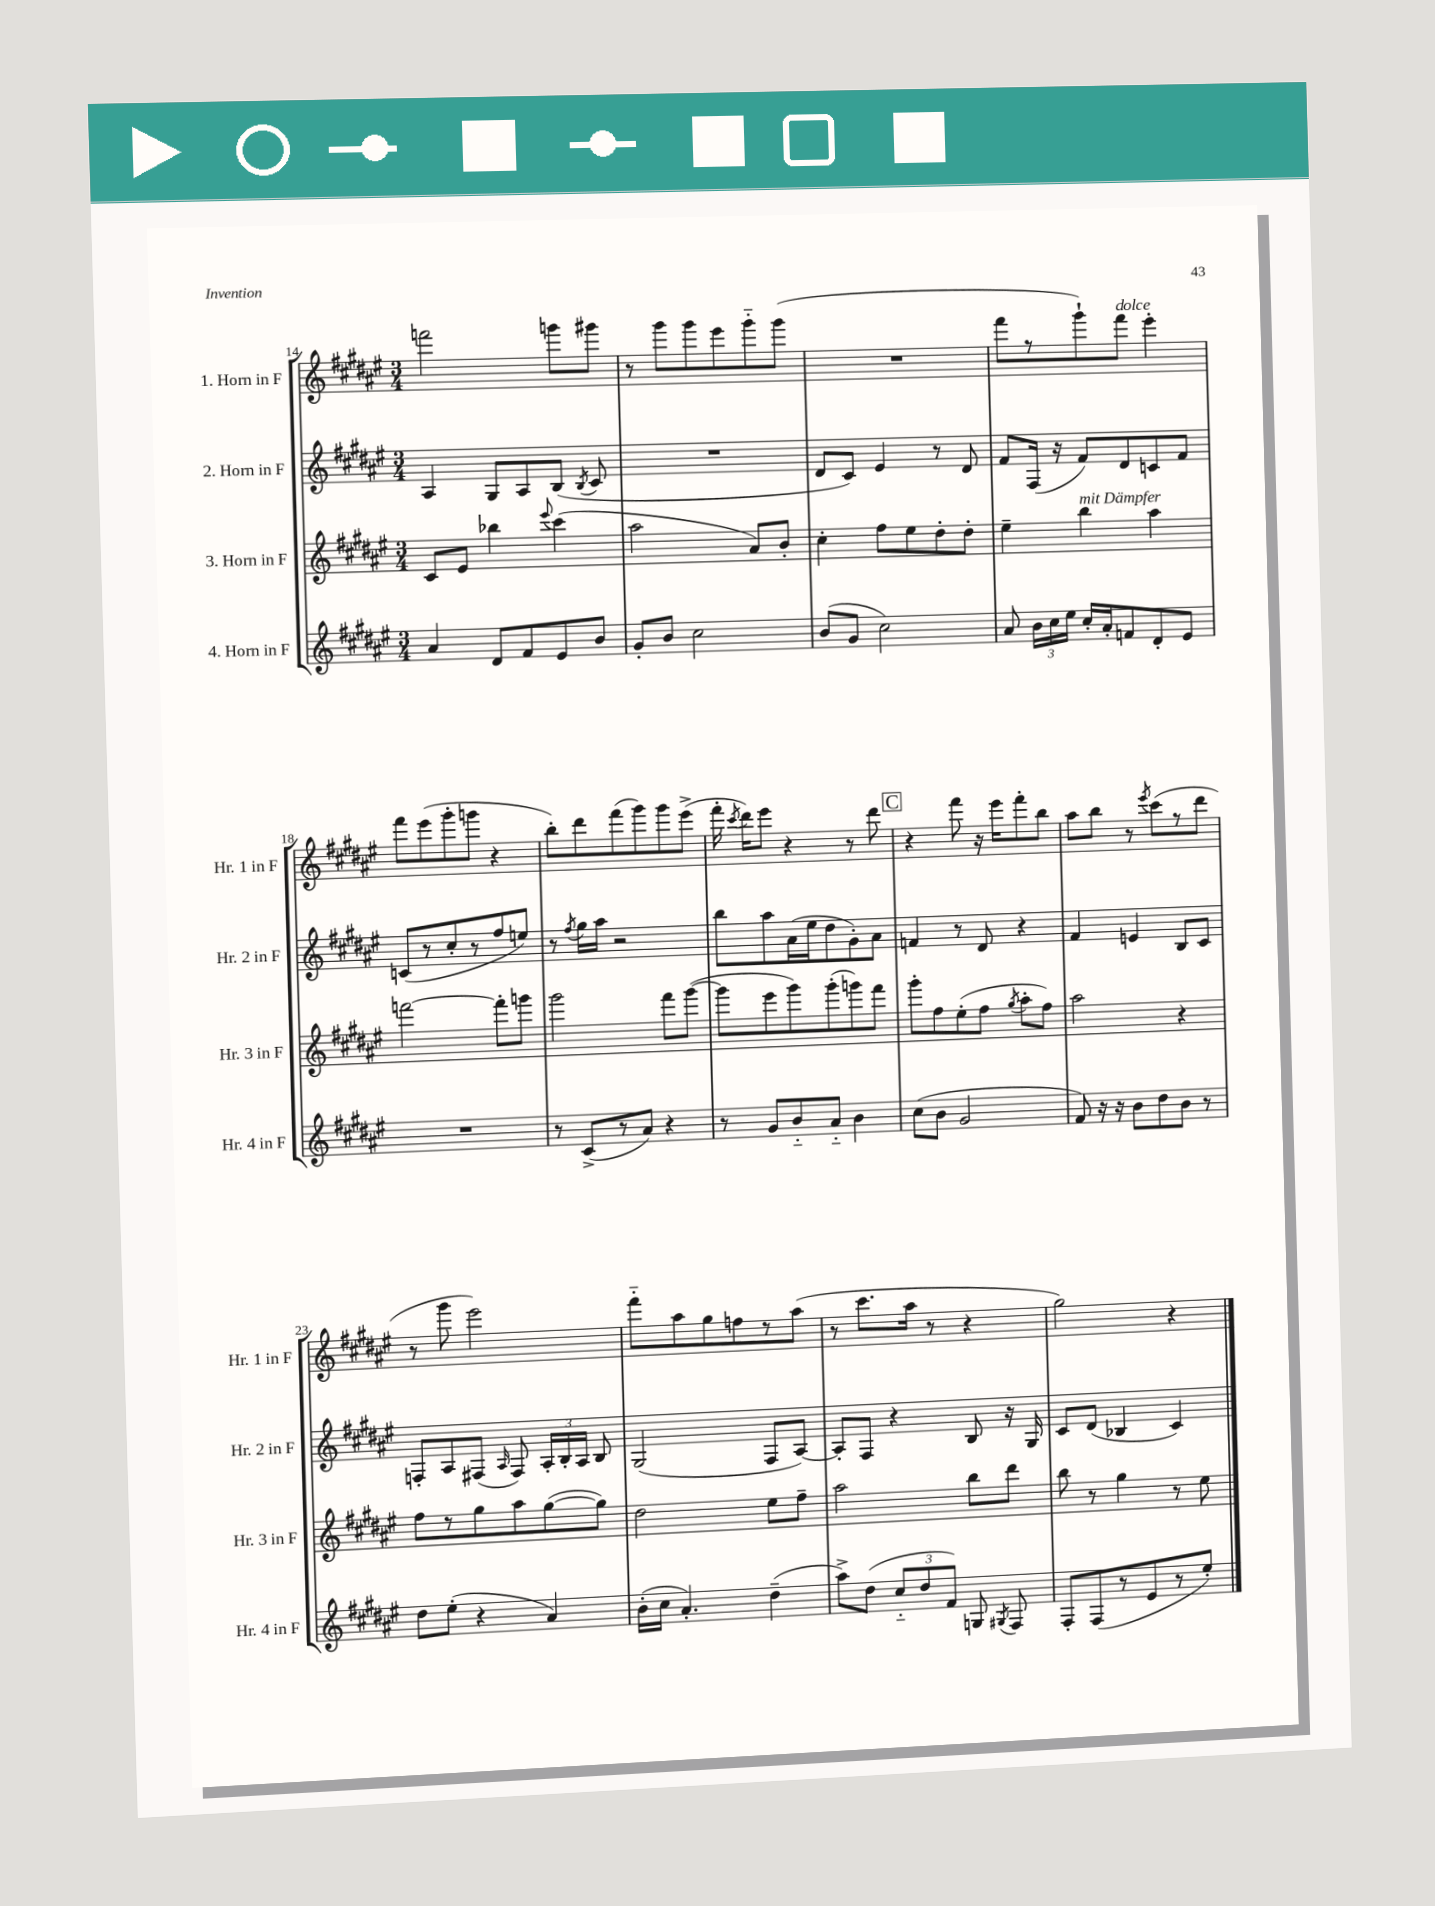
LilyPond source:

<<
\new StaffGroup <<
\new Staff = "s0" \with { instrumentName = "1. Horn in F" shortInstrumentName = "Hr. 1 in F" } {
    \clef treble \key fis \major \numericTimeSignature \time 3/4
    \autoBeamOff f'''2 g'''8[ gis'''8] |
    r8 gis'''8[ gis'''8 eis'''8 gis'''8-_ gis'''8]( |
    R2. |
    fis'''8[ r8 gis'''8-!) fis'''8]^\markup { \italic "dolce" } eis'''4-. |
    fis'''8[ eis'''8( gis'''8-. g'''8] r4 |
    b''8[-.) dis'''8 fis'''8( gis'''8) gis'''8 eis'''8]->( |
    fis'''16-. \acciaccatura { cis'''8 } dis'''16[) eis'''8] r4 r8 dis'''8 |
    \mark \markup { \box "C" } r4 fis'''8 r16 eis'''16[ fis'''8-. b''8] |
    ais''8[ b''8] r8 \acciaccatura { eis'''8 } cis'''8[( r8 dis'''8] |
    r8 gis'''8 eis'''2) |
    fis'''8[-_ ais''8 gis''8 f''8 r8 ais''8]( |
    r8 cis'''8.[ ais''16] r8 r4 |
    gis''2) r4 \bar "|." |
}
\new Staff = "s1" \with { instrumentName = "2. Horn in F" shortInstrumentName = "Hr. 2 in F" } {
    \clef treble \key fis \major \numericTimeSignature \time 3/4
    \autoBeamOff ais4 gis8[ ais8 b8]( \acciaccatura { b8 } cis'8 |
    R2. |
    dis'8[ cis'8]) eis'4 r8 dis'8 |
    fis'8[ fis16]( r16 fis'8[) dis'8 c'8 fis'8] |
    c'8[( r8 cis''8-. r8 fis''8 e''8]) |
    r8 \acciaccatura { fis''8 } gis''16[ ais''16] r2 |
    b''8[ ais''8 ais'16( eis''16 dis''8 gis'8-.) ais'8] |
    \mark \markup { \box "C" } f'4 r8 dis'8 r4 |
    fis'4 e'4 b8[ cis'8] |
    f8[-. ais8 fis8]( \grace { ais16 } fis8) \tuplet 3/2 { ais16[-. b16-. ais16] } b8 |
    gis2( fis8[ ais8]~) |
    ais8[-. fis8] r4 b8 r16 gis16 |
    cis'8[ dis'8]( bes4 cis'4) \bar "|." |
}
\new Staff = "s2" \with { instrumentName = "3. Horn in F" shortInstrumentName = "Hr. 3 in F" } {
    \clef treble \key fis \major \numericTimeSignature \time 3/4
    \autoBeamOff cis'8[ eis'8] bes''4 \appoggiatura { eis'''8 } cis'''4( |
    ais''2 ais'8[) b'8]-. |
    cis''4-. fis''8[ eis''8 dis''8-. dis''8]-. |
    eis''4-- b''4^\markup { \italic "mit Dämpfer" } ais''4 |
    f'''2~ f'''8[-. g'''8] |
    gis'''2 fis'''8[ gis'''8]~( |
    gis'''8[ eis'''8 gis'''8) gis'''8-.( g'''8) fis'''8] |
    \mark \markup { \box "C" } gis'''8[-. fis''8 eis''8-.( fis''8] \acciaccatura { gis''8 } ais''8[-. fis''8]) |
    ais''2 r4 |
    fis''8[ r8 gis''8 ais''8 gis''8~( gis''8]) |
    dis''2 eis''8[ fis''8]-- |
    ais''2 b''8[ dis'''8] |
    b''8 r8 gis''4 r8 eis''8 \bar "|." |
}
\new Staff = "s3" \with { instrumentName = "4. Horn in F" shortInstrumentName = "Hr. 4 in F" } {
    \clef treble \key fis \major \numericTimeSignature \time 3/4
    \autoBeamOff ais'4 dis'8[ fis'8 eis'8 b'8] |
    gis'8[-. b'8] cis''2 |
    b'8[( gis'8] cis''2) |
    ais'8 \tuplet 3/2 { b'16[ cis''16 eis''16] } cis''16[-. ais'16-. f'8 dis'8-. eis'8] |
    R2. |
    r8 cis'8[->( r8 ais'8]) r4 |
    r8 gis'8[ b'8-_ ais'8]-_ b'4 |
    \mark \markup { \box "C" } cis''8[( b'8] gis'2 |
    fis'8) r16 r16 b'8[ dis''8 b'8] r8 |
    dis''8[ eis''8]-.( r4 ais'4) |
    b'16[-.( cis''16] ais'4.-.) dis''4--( |
    ais''8[->) dis''8]( \tuplet 3/2 { cis''8[-_ dis''8 fis'8]) } g8 \acciaccatura { gis8 } fis8 |
    fis8[-. fis8( r8 eis'8 r8 eis''8]-.) \bar "|." |
}
>>
>>
\layout { \context { \Score currentBarNumber = #14 } }
